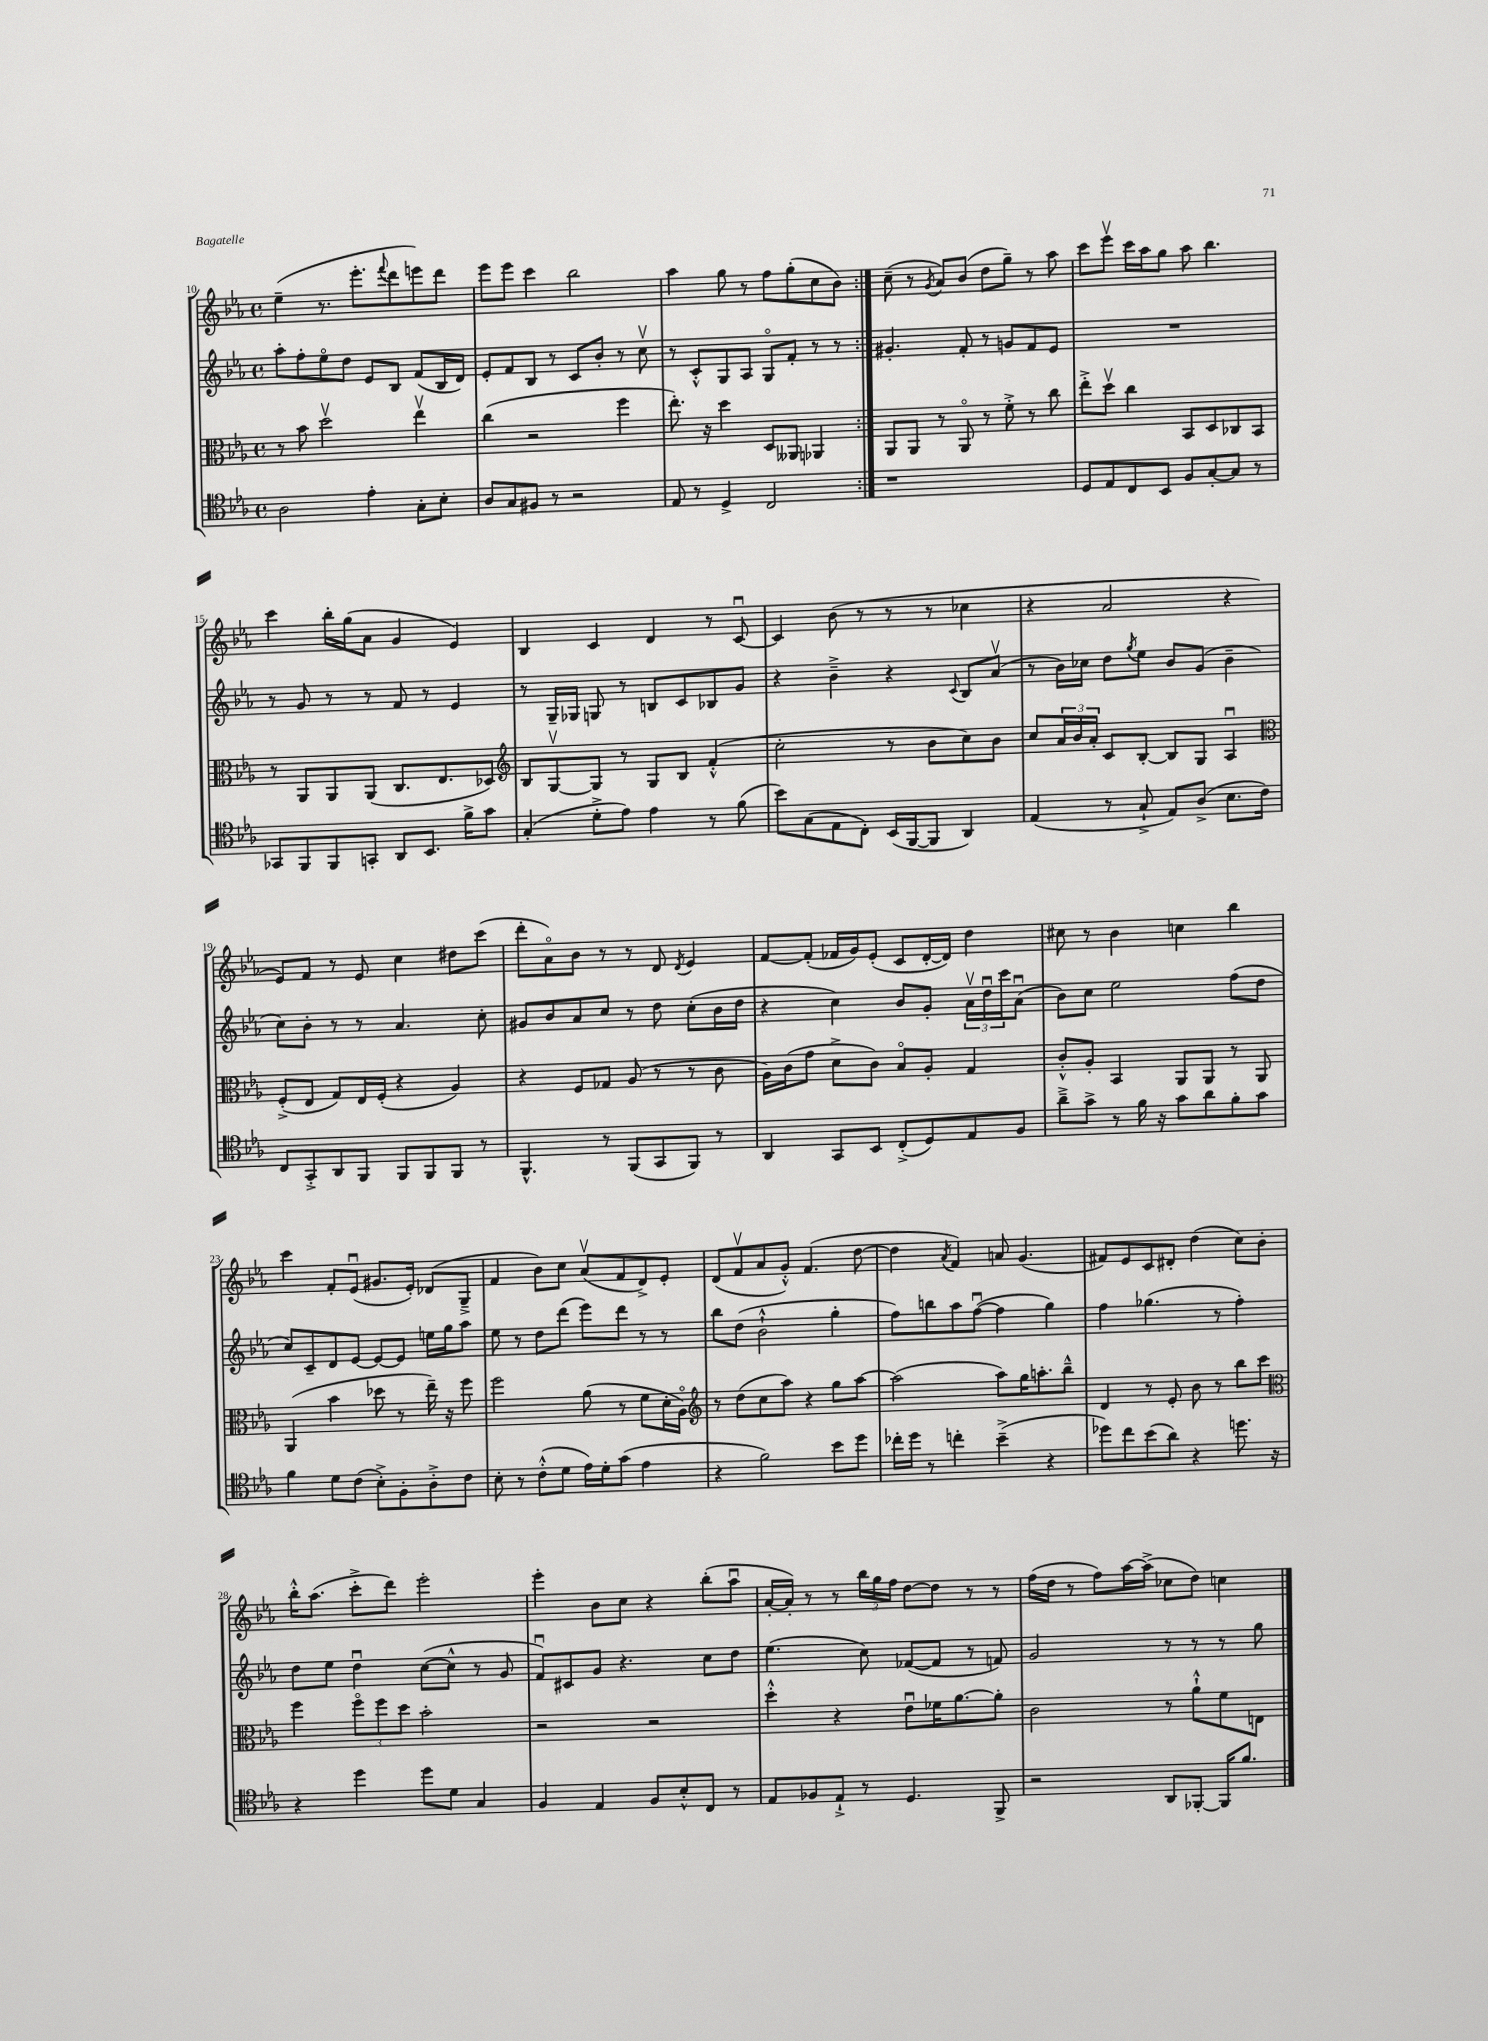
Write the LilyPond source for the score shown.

<<
\new StaffGroup <<
\new Staff = "s0" {
    \clef treble \key ees \major \defaultTimeSignature \time 4/4
    \repeat volta 2 { ees''4--( r8. ees'''8.-. \appoggiatura { f'''8 } d'''8 e'''8) d'''8 |
    ees'''8 ees'''8 c'''4 bes''2 |
    aes''4 g''8 r8 f''8 g''8-.( c''8 bes'8) | }
    c''8--( r8 \acciaccatura { g'8 } aes'8) bes'8( d''8 g''8--) r8 aes''8 |
    c'''8 ees'''8\upbow c'''16 aes''16 g''8 aes''8 bes''4. |
    c'''4 bes''16-. g''16( aes'8 g'4 ees'4) |
    bes4 c'4 d'4 r8 c'8~\downbow |
    c'4 bes'8( r8 r8 r8 ces''4 |
    r4 aes'2 r4 |
    ees'8) f'8 r8 ees'8 c''4 dis''8 c'''8( |
    d'''8-. aes'8\flageolet) bes'8 r8 r8 d'8 \acciaccatura { d'8 } ees'4 |
    f'8~ f'8-.( fes'16 g'16) ees'8-.( c'8 d'16~-. d'16) d''4 |
    cis''8 r8 bes'4 c''4 bes''4 |
    c'''4 f'8-. ees'8\downbow( gis'8. ees'16-.) des'8( g8---> |
    f'4 bes'8) c''8 aes'8\upbow( f'8 d'8->) ees'8-. |
    d'8( f'8\upbow aes'8 g'8-.-^) f'4.( d''8~ |
    d''4 \acciaccatura { aes'8 } f'4) a'8 g'4.( |
    fis'8) ees'8 c'8 dis'8-. d''4( c''8) bes'8-. |
    bes''16-.-^ aes''8.( c'''8-.-> d'''8) ees'''2-. |
    ees'''4-. bes'8 c''8 r4 bes''8-.( aes''8\downbow |
    aes'16~-. aes'16-.) r8 r8 \tuplet 3/2 { bes''16 g''16 f''16 } d''8~ d''8 r8 r8 |
    f''16( d''16 r8 f''8) aes''16~ aes''16->( ces''8 d''8) c''4 \bar "|." |
}
\new Staff = "s1" {
    \clef treble \key ees \major \defaultTimeSignature \time 4/4
    \repeat volta 2 { aes''8-. f''8-. ees''8\flageolet d''8 ees'8 bes8 f'8( bes16 d'16) |
    ees'8-. f'8 bes8 r8 c'8 bes'8-. r8 c''8\upbow |
    r8 c'8-.-^ g8 aes8 g8\flageolet f'8-. r8 r8 | }
    gis'4.-. f'8-. r8 g'8 f'8 ees'8 |
    R1 |
    r8 g'8 r8 r8 f'8 r8 ees'4 |
    r8 g16-- ges16 g8 r8 b8 c'8 bes8 g'8 |
    r4 bes'4---> r4 \appoggiatura { c'8 } bes8 aes'8\upbow( |
    r8 bes'16) ces''16 d''8 \acciaccatura { g''8 } ees''8 bes'8 g'8( bes'4-- |
    c''8) bes'8-. r8 r8 aes'4. c''8-. |
    gis'8 bes'8 aes'8 c''8 r8 d''8 c''8-.( bes'16 d''16 |
    r4 c''4) bes'8 g'8-. \tuplet 3/2 { aes'16\upbow d''16\downbow c'''16 } aes'8\downbow( |
    bes'8) c''8 ees''2 f''8( d''8 |
    c''8) c'8-- d'8 ees'8~ ees'8~ ees'8 e''16 g''16 aes''8 |
    ees''8 r8 d''8 d'''8( ees'''8) d'''8 r8 r8 |
    bes''8 d''8( bes'2-!-^ g''4-. |
    f''8) b''8 aes''8 f''8~\downbow( f''4 g''4) |
    f''4 ges''4.( r8 f''4-.) |
    d''8 ees''8 d''4\downbow c''8~( c''8-^ r8 g'8 |
    f'8\downbow) cis'8 g'8 r4. c''8 d''8 |
    ees''4.( c''8) fes'8~( fes'8 r8 f'8) |
    g'2 r8 r8 r8 g''8 \bar "|." |
}
\new Staff = "s2" {
    \clef alto \key ees \major \defaultTimeSignature \time 4/4
    \repeat volta 2 { r8 bes'8 d''2\upbow ees''4\upbow |
    c''4( r2 f''4 |
    ees''8.-.) r16 d''4 d8 aeses,8 aes,4 | }
    aes,8 aes,8 r8 aes,8\flageolet r8 f'8-.-> r8 c''8 |
    ees''8-.-> d''8\upbow c''4 bes,8 d8 ces8 bes,8 |
    r8 aes,8 aes,8 aes,8( c8. ees8. des8) |
    \clef treble bes8 g8~\upbow g8 r8 g8 bes8 f'4-.-^( |
    c''2-. r8 bes'8 c''8) bes'8 |
    c''8 \tuplet 3/2 { aes'16 bes'16 aes'16-. } c'8 bes8~-. bes8 g8 aes4\downbow |
    \clef alto f8-.->( ees8 g8) ees16 f16-.( r4 aes4) |
    r4 f8 ges8 aes8( r8 r8 c'8 |
    aes16) c'16( g'8 d'8-> c'8) bes8\flageolet aes8-. g4 |
    c'8-.-^ aes8-. bes,4 aes,8 aes,8 r8 aes,8 |
    aes,4( bes'4 des''8 r8 ees''16--) r16 f''8 |
    f''2 aes'8( r8 f'8 d'16-. aes16\flageolet) |
    \clef treble r8 d''8( c''8 aes''8) r4 g''8 aes''8~ |
    aes''2( aes''8) g''16 a''8.-. bes''8---^ |
    d'4 r8 ees'8-. bes'8 r8 bes''8 c'''8 |
    \clef alto f''4 \tuplet 3/2 { f''8\flageolet f''8 d''8 } bes'2-. |
    r2 r2 |
    d''4-.-^ r4 ees'8\downbow fes'16 aes'8.~ aes'8-. |
    c'2 r8 aes'8-!-^ f'8 e8 \bar "|." |
}
\new Staff = "s3" {
    \clef tenor \key ees \major \defaultTimeSignature \time 4/4
    \repeat volta 2 { aes2 ees'4-. g8-. bes8-. |
    aes8 g8 fis8 r8 r2 |
    ees8 r8 d4-> c2 | }
    r1 |
    d8 ees8 c8 bes,8 f8 g8~-. g8 r8 |
    ges,8 f,8 f,8 g,8-. aes,8 bes,8. f'16-> g'8 |
    g4-.( d'8-.-> ees'8) ees'4 r8 f'8( |
    bes'8) g8( ees8 c8-.) bes,16( f,16~ f,8 aes,4) |
    ees4( r8 g8-!-> ees8) aes8->( bes8. c'16) |
    c8 g,8-.-> aes,8 f,8 f,8 f,8 f,8 r8 |
    f,4.-^ r8 f,8( g,8 f,8) r8 |
    aes,4 g,8 bes,8 c8-.->( d8) ees8 f8 |
    aes'8---> g'8-> r8 f'16 r16 g'8 aes'8 f'8-. g'8 |
    f'4 d'8 c'8( bes8-.->) f8-. aes8-.-> c'8 |
    bes8-. r8 c'8-.-^( d'8 ees'16) d'16-. g'8( ees'4 |
    r4 f'2) bes'8 d''8 |
    ces''16-. d''16 r8 c''4-. bes'4--->( r4 |
    des''8) c''8 bes'8( aes'8) r4 d''8. r16 |
    r4 d''4 d''8 d'8 g4 |
    f4 ees4 f8 bes8-.-^ c8 r8 |
    ees8 fes8 ees8-!-> r8 d4. f,8-> |
    r2 aes,8 fes,8~-. fes,16 f'8. \bar "|." |
}
>>
>>
\layout { \context { \Score currentBarNumber = #10 } }
